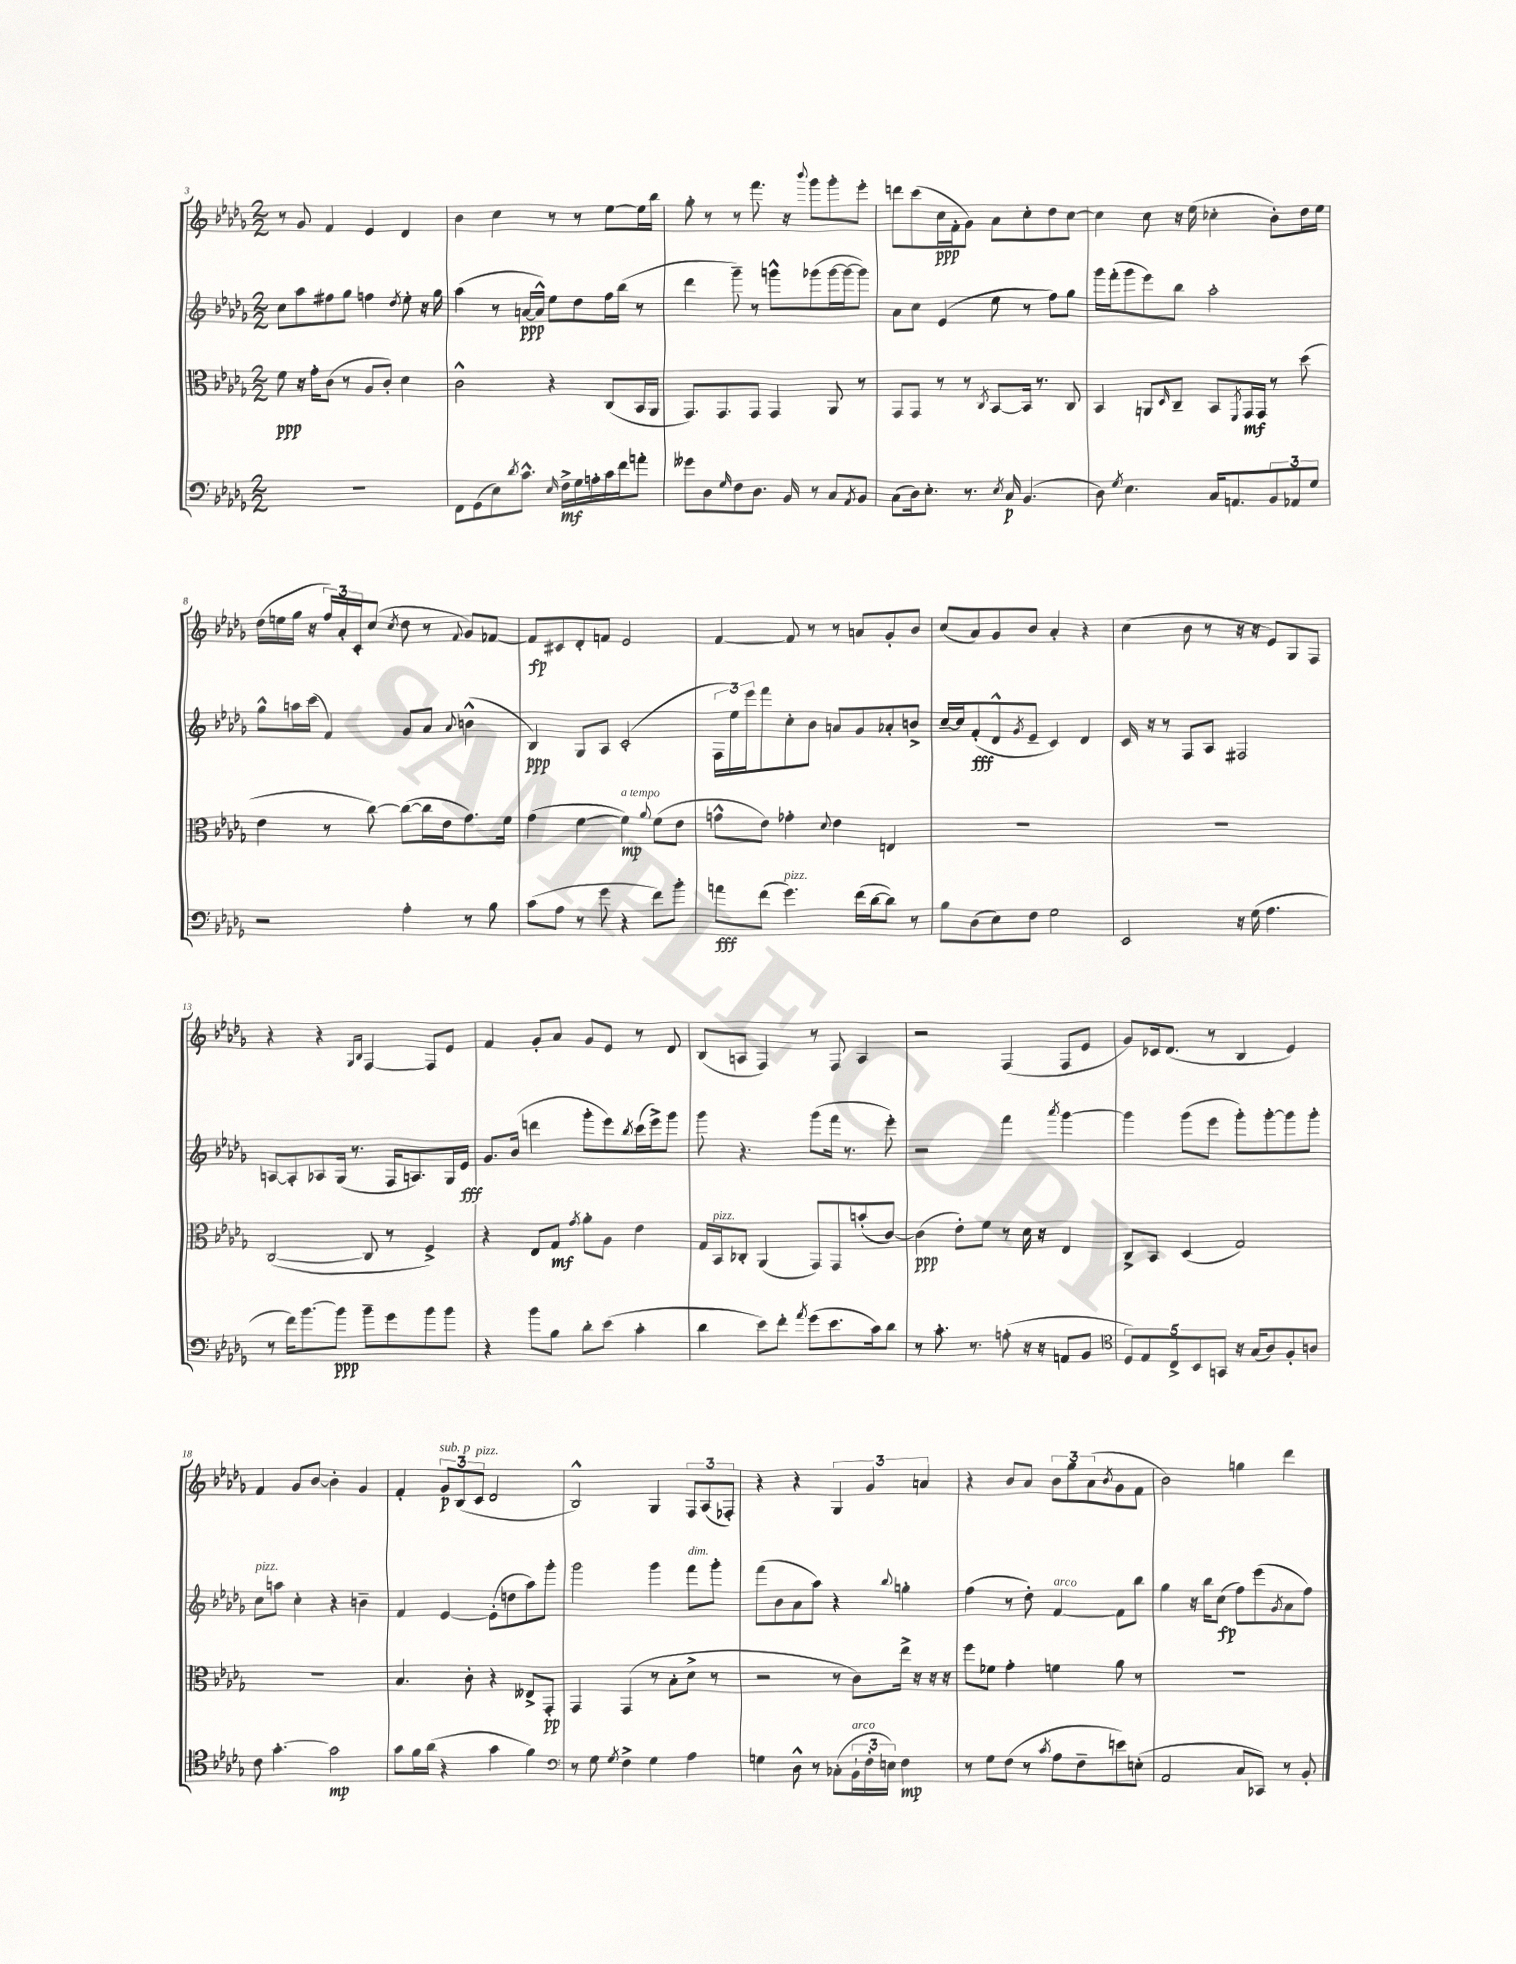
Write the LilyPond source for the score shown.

<<
\new StaffGroup <<
\new Staff = "s0" {
    \clef treble \key des \major \numericTimeSignature \time 2/2
    r8 ges'8 f'4 ees'4 des'4 |
    bes'4 c''4 r8 r8 ees''8~ ees''16 bes''16 |
    ges''8-. r8 r8 f'''8. r16 \appoggiatura { bes'''8 } ges'''8 ges'''8-. ees'''8-. |
    d'''8 c'''8( c''16\ppp f'16-. ges'8) aes'8 c''8-. des''8 c''8~ |
    c''4 c''8 r16 ees''16( ces''4-. bes'8-.) des''16 ees''16 |
    des''16( e''16 ges''16 r16 \tuplet 3/2 { f''16) aes'16-. c'16-. } c''8( \acciaccatura { c''8 } des''8 r8 \appoggiatura { f'8 } ges'8) fes'8~ |
    fes'8\fp cis'8 des'8-. f'8 ees'2 |
    f'4~ f'8 r8 r8 a'8 ges'8-. bes'8 |
    c''8( aes'8) ges'8 bes'8 aes'4-. r4 |
    c''4( bes'8 r8 r16 r16 ees'8) ges8 f8 |
    r4 r4 \grace { ges16 bes16 } f4~ f8 ees'8 |
    f'4 ges'8-. aes'8 ges'8 ees'8 r8 des'8 |
    bes8( a8 f4) r8 f8 a4 |
    r2 f4( f8 ees'8 |
    ges'8) ces'16 des'8.( r8 bes4 ees'4) |
    f'4 ges'8 bes'8~ bes'4-. ges'4 |
    f'4-. \tuplet 3/2 { ges'8\p^\markup { \italic "sub. p" } bes8( c'8^\markup { \italic "pizz." } } des'2 |
    bes2-^) ges4 \tuplet 3/2 { f8 aes8( fes8-.) } |
    r4 r4 \tuplet 3/2 { ges4 ges'4 a'4 } |
    r4 bes'8 aes'8 \tuplet 3/2 { bes'8 ges''8 aes'8( } \acciaccatura { bes'8 } ges'8 f'8 |
    bes'2) g''4 des'''4 \bar "|." |
}
\new Staff = "s1" {
    \clef treble \key des \major \numericTimeSignature \time 2/2
    c''8 aes''8 fis''8 ges''8 f''4 \acciaccatura { des''8 } ees''8-. r16 ges''16 |
    aes''4( r8 a'16~\ppp a'16-^) ees''8 des''8 f''16 bes''16( r8 |
    des'''4 ges'''8--) r8 g'''8-^ ges'''8( ges'''16~ ges'''16~ ges'''8) |
    aes'8 c''8 ees'4( ees''8 r8 f''8) ges''8 |
    ges'''16 f'''16-.( ges'''8 ees'''8) bes''8 aes''2-. |
    ges''8-^ a''16 c'''16( f'4) ges'8 aes'8 \appoggiatura { aes'8 } b'4-^( |
    bes4\ppp) ges8 aes8 c'2-.( |
    \tuplet 3/2 { f16 ees''16) ees'''16 } f'''8 c''8-. bes'8 a'8 ges'8 aes'8-. b'8-> |
    c''16~-- c''16 f'8-.\fff( des'8-^ \acciaccatura { ges'8 } ees'8-- c'4) des'4 |
    c'16 r16 r8 f8 aes8 fis2 |
    a8~ a8-. aes8 ges16( r8. f16 a8.) ges16 ees'16\fff |
    ges'8. bes'16( d'''4 ges'''8-. ees'''8) \acciaccatura { bes''8 } c'''16( ees'''16->) ges'''8 |
    ges'''8 r4. ges'''8( f'''16 r8. ees'''8-.) |
    r2 f'''4 \acciaccatura { aes'''8 } ges'''4~ |
    ges'''4 ges'''8( ees'''8 ges'''8-.) ges'''8~-. ges'''8 ges'''8-. |
    c''8^\markup { \italic "pizz." } a''8 c''4-. r4 b'4-- |
    f'4 ees'4~ ees'8-.( d''8 aes''8) ges'''8-. |
    ges'''2 ges'''4 f'''8^\markup { \italic "dim." } ges'''8-. |
    f'''8( bes'8 aes'8 aes''8) r4 \appoggiatura { bes''8 } g''4-. |
    f''4( r8 des''8-.) f'4~^\markup { \italic "arco" } f'8 bes''8 |
    ges''4 r16 bes''16 c''8\fp( f''8) ees'''8( \acciaccatura { ges'8 } aes'8 f''8) \bar "|." |
}
\new Staff = "s2" {
    \clef alto \key des \major \numericTimeSignature \time 2/2
    f'8\ppp r16 ges'16-. c'8( r8 aes8 c'8-.) des'4 |
    c'2-^ r4 c8( bes,16 aes,16 |
    ges,8.) ges,8. ges,8 ges,4 aes,8 r8 |
    ges,8 ges,8 r8 r8 \acciaccatura { c8 } bes,8~ bes,16 r8. c8 |
    bes,4 a,8 \grace { des16 } c8-- bes,8 \acciaccatura { f,8 } ges,16\mf ges,16 r8 des''8( |
    ees'4 r8 c''8~) c''8~( c''16 ees'16 ges'8.) f'16 |
    ges'4( f'4~ f'4\mp^\markup { \italic "a tempo" }) \appoggiatura { aes'8 } f'8( ees'8 |
    g'8-^ ees'8) ges'4-. \appoggiatura { des'8 } ees'4 e4 |
    R1 |
    R1 |
    c2~( c8 r8 f4->) |
    r4 ees8 ges8\mf \acciaccatura { ges'8 } aes'8-. aes8 ees'4 |
    ges16 bes,16^\markup { \italic "pizz." } ces8-. aes,4( ges,8) ges,8 b'8-.( c'8~) |
    c'4\ppp( ees'8-.) f'8 r8 des'16 r16 ees4 |
    c8-> bes,8 des4( ges2) |
    R1 |
    bes4. c'8-. r4 eeses8-> ges,8-.\pp |
    ges,4 ges,4( r8 bes8-. des'8-> r8 |
    r2 r8 c'8) ees''16-> r16 r16 r16 |
    f''8 fes'8 ges'4-. f'4 aes'8 r8 |
    R1 \bar "|." |
}
\new Staff = "s3" {
    \clef bass \key des \major \numericTimeSignature \time 2/2
    R1 |
    f,8 ges,8( ees8) \acciaccatura { des'8 } c'8.-^ \grace { ees16 } f16->\mf ges16 a16-. c'16 f'16 a'8-. |
    geses'8 des8 \grace { ges16 } f8 des8. bes,16 r8 c8 \acciaccatura { aes,8 } bes,8 |
    c8( des16) ees8.-. r8. \acciaccatura { ees8 } c16\p bes,4.( |
    des8) \acciaccatura { ges8 } ees4. c16 a,8. \tuplet 3/2 { bes,8 aes,8 ges8 } |
    r2 aes4-. r8 bes8 |
    c'8( aes8 r8 ges'8 r4 f'8) bes'8-. |
    a'8\fff f'8( ges'4.^\markup { \italic "pizz." }) f'16( des'16~ des'8) r8 |
    bes8 des8( ees8) f8 ges2 |
    ees,2 r16 ges16( aes4. |
    r8 f'16) bes'8.~ bes'8\ppp bes'8-- ges'8 bes'8 bes'8 |
    r4 bes'8 bes8 des'8-. ees'8( c'4-. |
    des'4 ees'8) f'8-. \acciaccatura { aes'8 } ges'8( ees'8. c'16) des'8 |
    r8 c'8.-. r8. a8-.( r16 r16 a,8 bes,8 |
    \clef tenor \tuplet 5/4 { des8) ees8 c8-> bes,8 g,8 } r16 ges16( aes8) f8-. a8 |
    c'8 ges'4.~-. ges'2\mp |
    ges'8 f'16 aes'16( r4 ges'4 f'4) |
    \clef bass r8 ges8 \acciaccatura { ges8 } f4-> ges4 aes4 |
    g4 des8-^ r8 ces8-.( \tuplet 3/2 { bes,16-!^\markup { \italic "arco" } f16-. e16) } f4\mp |
    r8 ges8 f8( r8 \acciaccatura { c'8 } aes8 f8-- e'8) e8-.( |
    aes,2 c8 ces,8) r8 bes,8-. \bar "|." |
}
>>
>>
\layout { \context { \Score currentBarNumber = #3 } }
